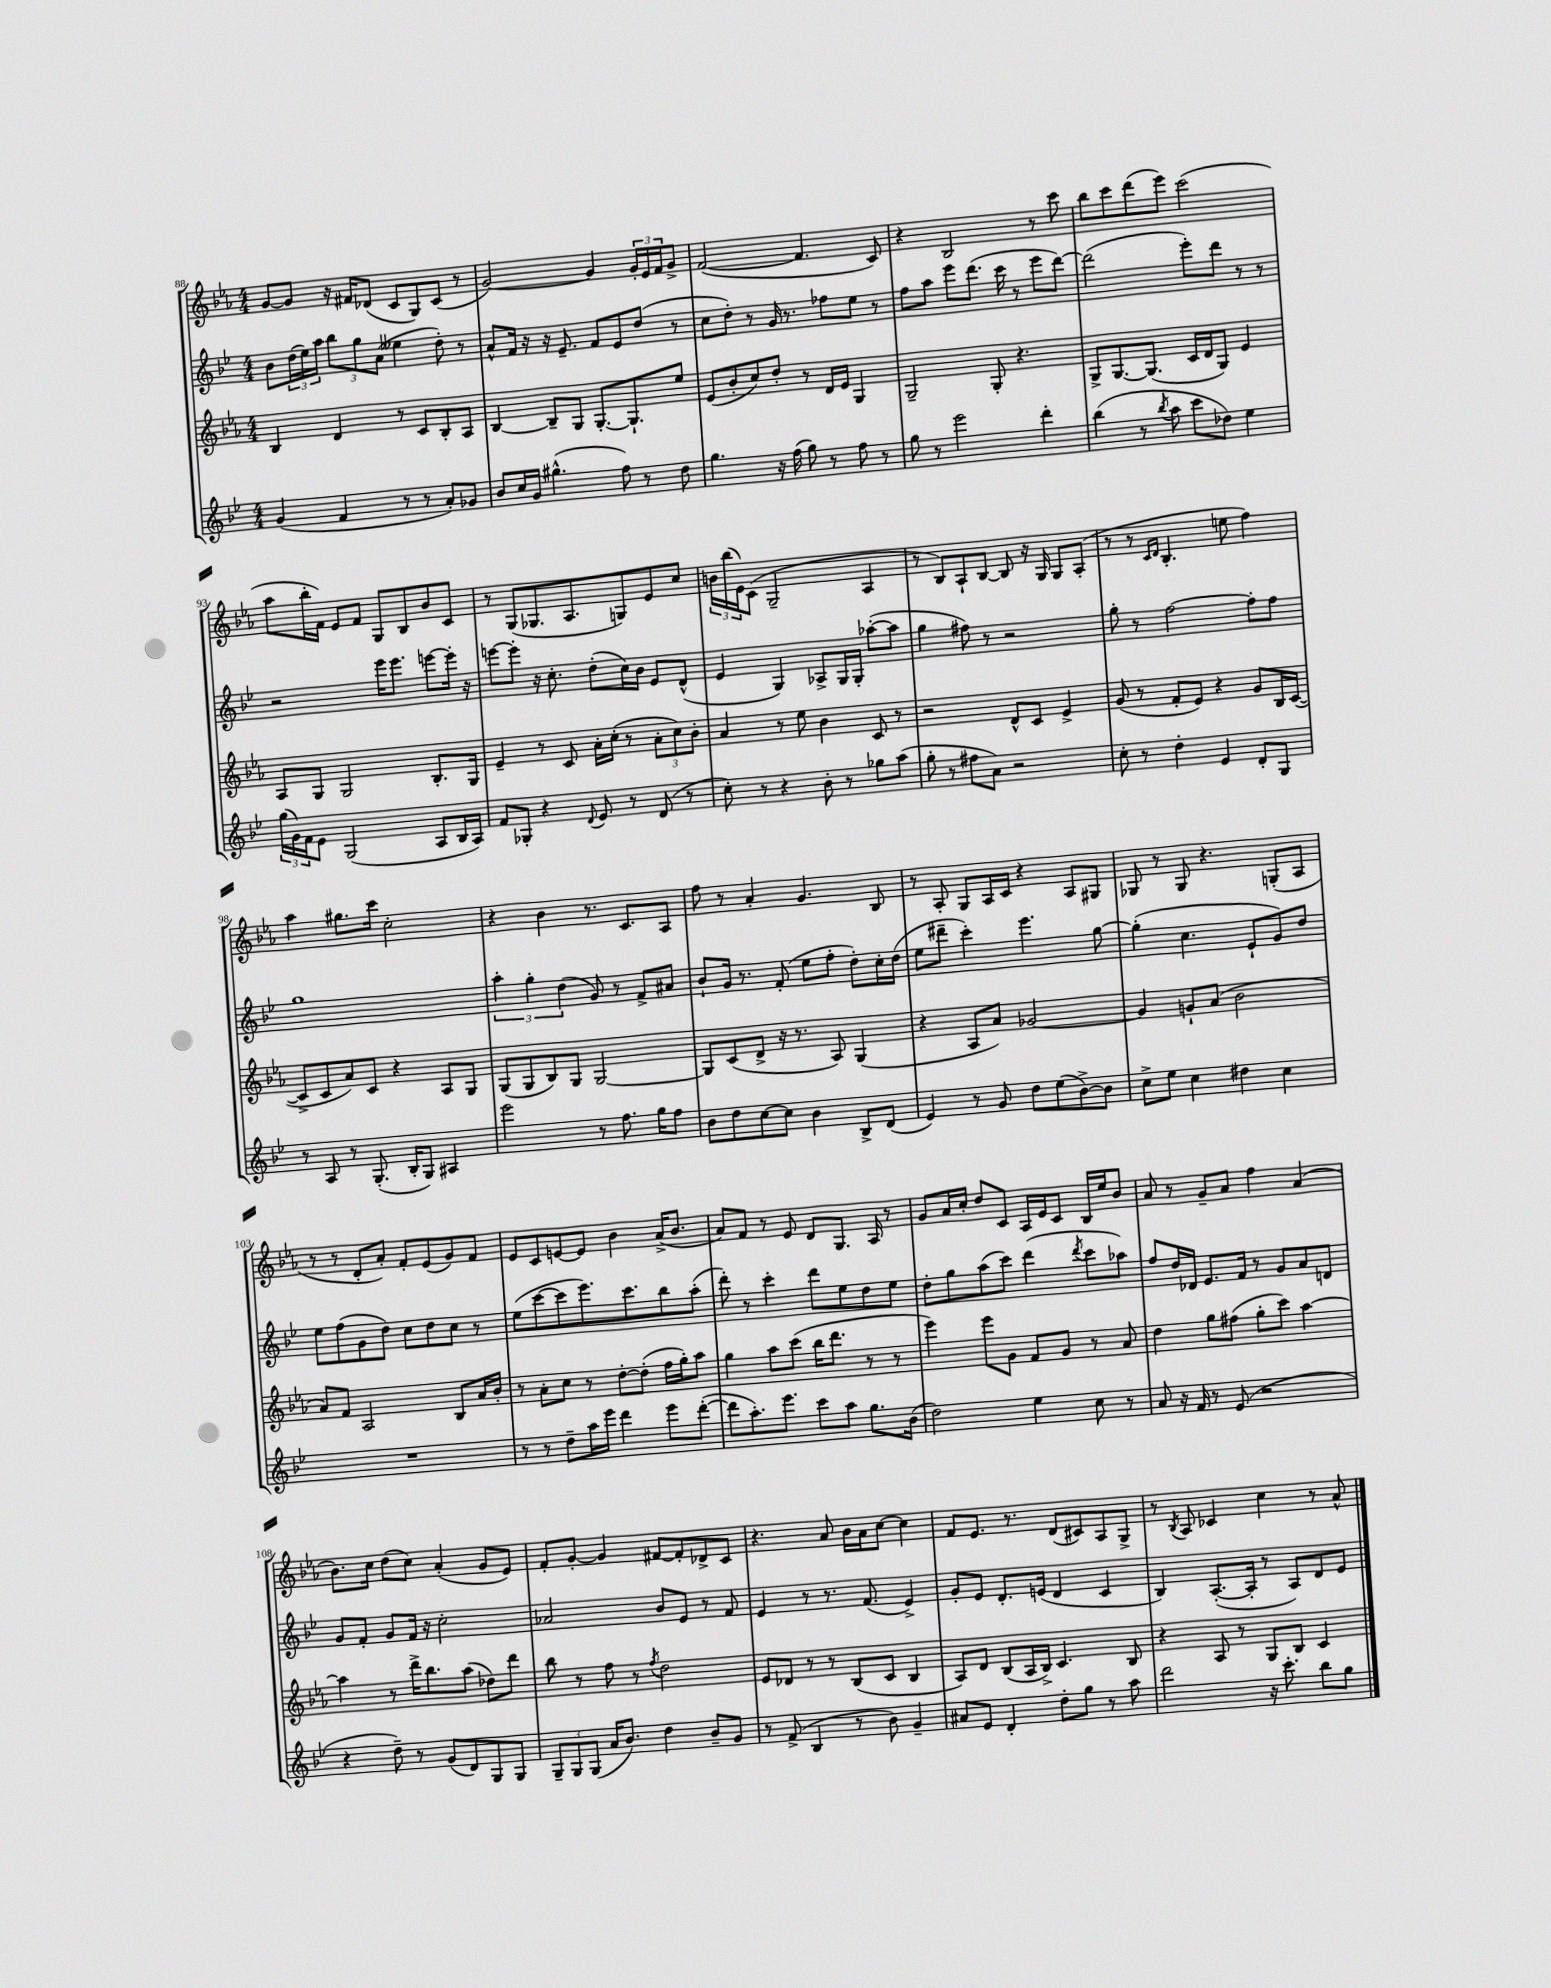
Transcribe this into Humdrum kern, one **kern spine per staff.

**kern	**kern	**kern	**kern
*staff4	*staff3	*staff2	*staff1
*clefG2	*clefG2	*clefG2	*clefG2
*k[b-e-]	*k[b-e-a-]	*k[b-e-]	*k[b-e-a-]
*M4/4	*M4/4	*M4/4	*M4/4
(4g/	4B-/	8b-\L	[8g/L
.	.	(24dd\L	8g/]J
.	.	24ee-\)	.
.	.	24aa\JJ	.
4f/	4d/	12bb-\L	16r
.	.	.	16f#/LK
.	.	12gg\	.
.	.	.	(8d-/J
.	.	(12a\J	.
8r	8r	4ee--\	8c/L
8r	8c/L	.	8G/)
8a'/L)	8B-'/	8dd'\)	(8c/J
8g-/J	8A-/J	8r	8r
=	=	=	=
8b-/L	[4B-/	8a^^/L	[2g/)
16cc/L	.	16f/Jk	.
16g/JJ	.	16r	.
(4.gg#^^\	8B-~/]L	16r	.
.	.	8.e-~/	.
.	8G/J	.	.
.	[8.G'/L	8f/L	4g/]
8ff\)	.	8e-/	.
.	8.G`/]	.	.
8r	.	(8dd/J	24g'/LL
.	.	.	24e-/
.	.	.	24f/J
8dd\	8ee-/J	8r	8g^/J
=	=	=	=
4.gg\	(8e-/L	8cc\L	([2f/
.	8b-'/	8dd'\J)	.
.	8cc/)	8r	.
16r	8dd'/J	16g/	.
(16ff\	.	8.r	.
8gg\)	8r	.	4.f/]
8r	16d/LL	8ff-\L	.
.	16e-/JJ	.	.
8ff\	4G/	8ee-\J	.
8r	.	8r	8c/)
=	=	=	=
8gg\	2G~/	8ff\L	4r
8r	.	8aa\J	.
2eee-\	.	8eee-\L	2B-/
.	.	(8.ddd\J	.
.	8G'/	.	.
.	.	16ccc\	.
.	4.r	8r	.
4ddd'\	.	8eee-\L	8r
.	.	[8ddd\J)	8ccc\
=	=	=	=
(4bb-\	8G^/L	(2ddd\]	8bb-\L
.	[8.G/	.	8ccc\
8r	.	.	(8ddd\
.	(8.G/]J	.	.
8qbb-/	.	.	.
8aa\	.	.	8eee-\J)
8ccc\L	16c/LL	8eee-'\L)	(2ccc\
.	16d/J	.	.
8dd-\J)	8G/J)	8ddd\J	.
4ee-\	4e-/	8r	.
.	.	8r	.
=	=	=	=
(24gg\LL	8A-/L	2r	8aa-\L
24g\)	.	.	.
24f\J	.	.	.
8e-\J	8G/J	.	16bb-'\L
.	.	.	16f\JJ)
(2G/	2G/	.	8e-/L
.	.	.	8f/J
.	.	16eee-\LK	8G/L
.	.	8.eee-\J	.
.	.	.	8B-/
8A/L	8.B-'/L	[8eee\L	8b-/
16B-/L	.	16eee'\]Jk	8c/J
16A/JJ)	16G/Jk	16r	.
=	=	=	=
8f/L	4e-~/	[8eee\L	8r
8G-'/J	.	8eee'\]J	(8G/L
4r	8r	16r	8.G-/
.	.	8.cc'\	.
.	8c/	.	.
.	.	.	8.A-/
8qqd/	.	.	.
8e-/	16a-'\LL	(8dd'\L	.
.	(16cc'\JJ	.	.
8r	8r	16cc\L)	8G/)
.	.	16b-\JJ	.
(8d/	12a-'\L	8e-/L	8e-/
.	12cc\)	.	.
8r	.	(8d^^/J	8cc/J
.	12b-'\J	.	.
=	=	=	=
8cc'\)	4a-/	4e-/	24b\LL
.	.	.	(24bb-\
.	.	.	24e-\J)
8r	.	.	(8c\J
4r	8r	4G/)	2G~/
.	8ee-\	.	.
8b-'\	4b-\	8A-^/L	.
8r	.	16G/L	.
.	.	16G'/JJ	.
8gg-\L	8c/	([8aa-'\L	4A-/
(8aa\J	8r	8aa-\]J	.
=	=	=	=
8gg'\	2r	4gg\	8r
8r	.	.	8B-/L)
8ff#\L	.	8ff#\)	8A-`/
8a\J)	.	8r	[8B-/J
2r	8d^^/L	2r	8B-/]
.	8c/J	.	16r
.	.	.	16G/
.	4e-^/	.	8G/L
.	.	.	(8A-'/J
=	=	=	=
8cc'\	(8g/	8gg'\	8r
8r	8r	8r	8r
.	.	.	16qqc/LL
.	.	.	16qqd/JJ
4dd'\	8f'/L	[2ff\	4.B-'/
.	8e-/J)	.	.
4e-/	4r	.	.
.	.	.	8ee\
8d'/L	8g/L	8ff'\]L	4ff\)
8G/J	16B-/L	8ff\J	.
.	([16c/JJ	.	.
=	=	=	=
8r	8c^/]L	1gg	4aa-\
8A/	8c/	.	.
8r	8a-/)	.	8.gg#\L
(8.G'/	8c/J	.	.
.	.	.	16ccc\Jk
.	4r	.	2cc'\
16B-'/LK	.	.	.
8G/J)	.	.	.
4A#/	8A-/L	.	.
.	8G/J	.	.
=	=	=	=
2eee-\	(8G/L	6aa'\	4r
.	8G/	.	.
.	.	6gg'\	.
.	8B-/)	.	4b-\
.	.	(6dd\	.
.	8G/J	.	.
8r	[2G/	8g/)	8.r
8.ff\	.	8r	.
.	.	.	8.c/L
.	.	8f^/L	.
16gg\LK	.	.	.
8ff\J	.	8a#/J	8A-/J
=	=	=	=
8b-\L	8G/]L	8b-`/L	8ff\
8dd\	(8c/	16g/Jk	8r
.	.	8.r	.
[8cc\	8d^/J	.	4a-'/
8cc\]J	16r	(8f'/	.
.	8.r	.	.
4b-\	.	8ee-\L	4.g/
.	8A-/)	8ff'\J	.
8B-^/L	(4G/	8dd'\L)	.
(8d/J	.	16cc'\L	8B-/
.	.	(16dd\JJ	.
=	=	=	=
4e-/)	4r	8ee-\L	8r
.	.	8ddd#~\J	8A-'/
8r	8A-/L	4ccc'\)	8G/L
8g/	8a-/J)	.	16A-/L
.	.	.	16c/JJ
8dd\L	[2g-/	4.eee-\	4r
(8ee-\	.	.	.
[8b-^\)	.	.	8A-/L
8b-\]J	.	[8gg\	8G#/J
=	=	=	=
8cc^\L	4g-/]	(4gg'\]	8G-/
8ee-\J	.	.	8r
4cc\	8g`/L	4.cc\	8G-/
.	(8a-/J	.	4.r
4dd#\	2b-\	.	.
.	.	8e-`/L	.
4cc\	.	8g/)	(8G'/L
.	.	8dd/J	8A-/J
=	=	=	=
1r	8a-/L)	8ee-\L	8r
.	8f/J	(8ff\	8r
.	2A-/	8g\	8d'/L
.	.	8dd\J)	8a-'/J)
.	.	8cc\L	8f'/L
.	.	8dd\	(8e-/
.	8B-/L	8cc\J	8g/)
.	16a-/L	8r	8f/J
.	16b-'/JJ	.	.
=	=	=	=
8r	8r	(8ee-\L	8e-/L
8r	8a-'\L	[8ccc\	8c/
8dd~\L	8cc\J	8ccc\]	[8e/
16aa\L	8r	8.eee-\)	8e/]J
16eee-\JJ	.	.	.
4ddd\	[8dd'\L	.	4b-\
.	.	8.ccc\	.
.	(8dd'\]J	.	.
8eee-\L	16ff\LL	8bb-\	(16a-^/LK
.	16gg'\J)	.	8.b-/J
([8ddd'\J	8aa-\J	(8aa'\J	.
=	=	=	=
8ddd\]L	4gg\	8ddd'\)	8a-/L)
8.aa'\)	.	8r	8f/J
.	8aa-\L	4ccc'\	8r
8.eee-\J	.	.	.
.	(8ccc\J	.	8e-/
8ccc\L	16bb-\LK	8ddd\L	8d/L
.	8.ddd\J	.	.
8aa\J	.	8ee-\	8.G/J
8.gg\L	8r	8dd\	.
.	.	.	16A-/
.	8r	8ee-\J	8r
(16b-\Jk	.	.	.
=	=	=	=
2dd\)	4eee-\)	8dd'\L	8g/L
.	.	8gg\	16a-/L
.	.	.	16cc'/JJ
.	8eee-\L	(8aa\	8dd/L
.	8g\J	8ccc\J)	8c/J
4ee-\	8f/L	(4ddd\	16A-/LL
.	.	.	16e-/J
.	8g/J	.	8c/J
.	.	8qddd/	.
8cc\	8r	8ccc\L	16B-/LL
.	.	.	16ee-/J
8r	8a-/	8aa-\J)	8b-/J
=	=	=	=
8a/	4dd\	8ff/L	8a-/
16r	.	16dd/L	8r
16f/	.	16d-/JJ	.
8r	8gg\L	8.e-/L	8g~/L
(8e-/	(8ff#\J	.	8a-/J
.	.	16f/Jk	.
2r	8gg'\L	8r	4ff\
.	8ccc\J)	8g/L	.
.	[4aa-\	8a/	(4a-/
.	.	8d/J	.
=	=	=	=
4r	4aa-\]	8g/L	8.b-\L)
.	.	8f'/J	.
.	.	.	16cc\Jk
8dd~\)	8r	8g/L	(8dd\L
8r	16ddd^\LK	16f/Jk	8cc\J)
.	8.bb-\	16r	.
(8g/L	.	2cc'\	(4a-'/
8d/)	(8aa-\J	.	.
8G/	8dd-\L)	.	8g/L
8G/J	8ddd\J	.	8e-/J)
=	=	=	=
12G~/L	8bb-\	2a-/	8f'/L
12G/	.	.	.
.	8r	.	[8g'/J
(12G/J	.	.	.
16a/LK	8ff\	.	4g/]
8.b-/J)	.	.	.
.	8r	.	.
.	8qff/	.	.
4dd\	2dd\	8b-/L	[8f#/L
.	.	8e-/J	8f#'/]
8b-~/L	.	8r	8d-^/
8g/J	.	8f/	8c/J
=	=	=	=
8r	8e-/L	4e-/	4.r
(8f^/	8d-/J	.	.
4B-/	8r	8r	.
.	8r	8.r	8a-/
8r	(8B-/L	.	16b-\LL
.	.	(8.f/	16a-\J
8b-\)	8c/J	.	[8cc\J
4g~/	4B-/	4e-^/)	4cc\]
=	=	=	=
8a#/L	8A-/L)	8g'/L	8f/L
8e-/J	8d/J	8e-/J	8.e-/J
4d'/	(8B-/L	8.d'/L	.
.	.	.	8.r
.	16A-/L	.	.
.	16B-^/JJ)	(16e/Jk	.
8dd'\L	4.c/	4d/	(8d/L
8gg\J	.	.	8c#/)
8r	.	4c/	8A-/
8aa\	8B-/	.	8G^/J
=	=	=	=
2ddd\	4r	4B-/)	8r
.	.	.	8qB-/
.	.	.	8A-/
.	8A-/	([8.A'/L	4c-/
.	8r	.	.
.	.	16A'/]Jk	.
16r	8G/L	8r	4cc\
8.ccc'\	.	.	.
.	8B-/J	8A/L)	.
8bb-\L	4c/	8d/	8r
8gg\J	.	8e-/J	8a-^^/
==	==	==	==
*-	*-	*-	*-
